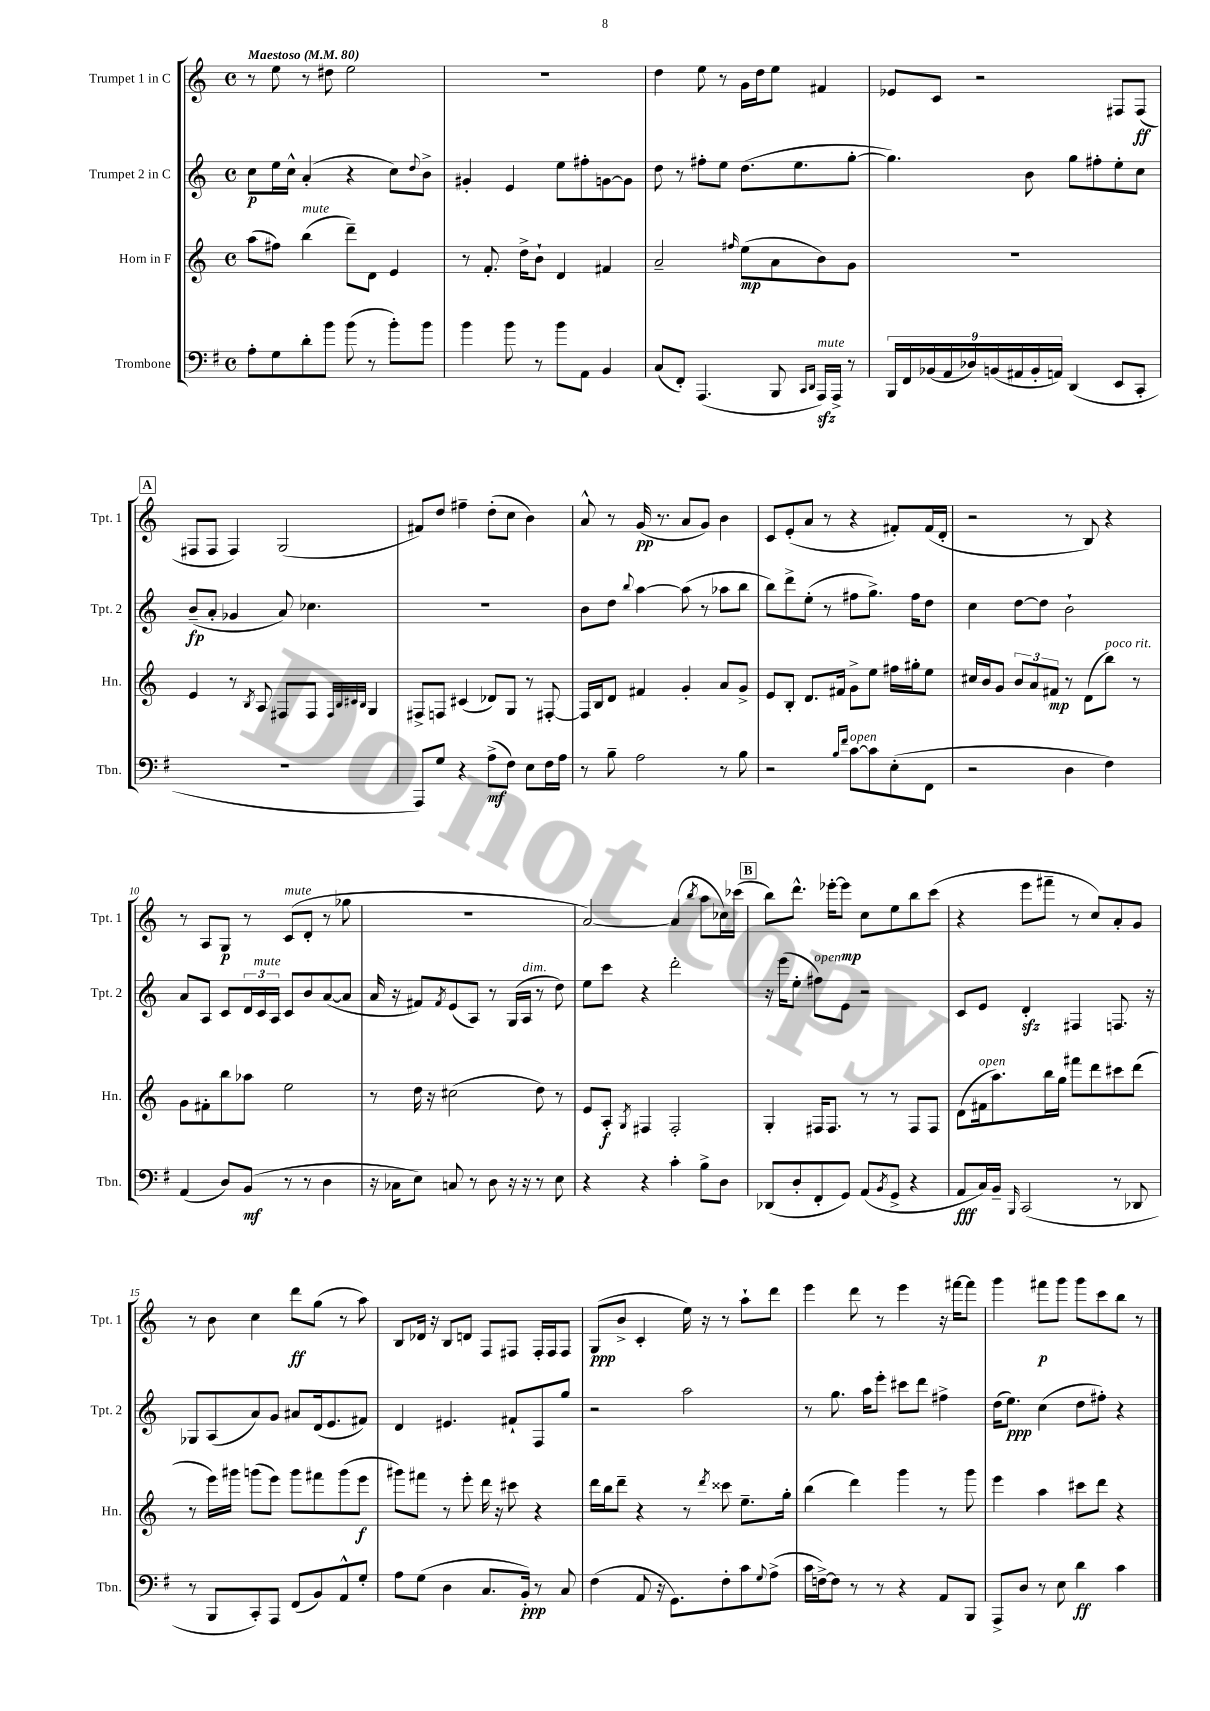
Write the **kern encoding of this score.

**kern	**dynam	**kern	**dynam	**kern	**dynam	**kern	**dynam
*part4	*part4	*part3	*part3	*part2	*part2	*part1	*part1
*staff4	*staff4	*staff3	*staff3	*staff2	*staff2	*staff1	*staff1
*I"Trombone	*	*I"Horn in F	*	*I"Trumpet 2 in C	*	*I"Trumpet 1 in C	*
*I'Tbn.	*	*I'Hn.	*	*I'Tpt. 2	*	*I'Tpt. 1	*
*clefF4	*	*clefG2	*	*clefG2	*	*clefG2	*
*k[f#]	*	*k[]	*	*k[]	*	*k[]	*
*M4/4	*	*M4/4	*	*M4/4	*	*M4/4	*
*met(c)	*	*met(c)	*	*met(c)	*	*met(c)	*
*MM80	*	*MM80	*	*MM80	*	*MM80	*
=1	=1	=1	=1	=1	=1	=1	=1
!	!	!	!	!	!	!LO:TX:a:B:t=Maestoso	!
8A'\L	.	(8aa\L	.	8cc\L	p	8r	.
8G\	.	8ff#X\J)	.	16ee\L	.	8ee\	.
.	.	.	.	16cc^^\JJ	.	.	.
!	!	!LO:TX:a:i:t=mute	!	!	!	!	!
8d'\	.	(4bb\	.	(4a'/	.	8r	.
8b\J	.	.	.	.	.	8dd#X\	.
(8b\	.	8ddd~\L)	.	4r	.	2ee\	.
8r	.	8d\J	.	.	.	.	.
8b'\L)	.	4e/	.	8cc\L)	.	.	.
.	.	.	.	8qqdd/	.	.	.
8b\J	.	.	.	8b^\J	.	.	.
=2	=2	=2	=2	=2	=2	=2	=2
4b\	.	8r	.	4g#X'/	.	1r	.
.	.	8.f'/	.	.	.	.	.
8b\	.	.	.	4e/	.	.	.
.	.	16dd^\KL	.	.	.	.	.
8r	.	8b`\J	.	.	.	.	.
8b\L	.	4d/	.	8ee\L	.	.	.
8AA\J	.	.	.	8ff#X'\	.	.	.
4BB/	.	4f#X/	.	[8gn\	.	.	.
.	.	.	.	8g\J]	.	.	.
=3	=3	=3	=3	=3	=3	=3	=3
(8C/L	.	2a~/	.	8dd\	.	4dd\	.
8FF#'/J)	.	.	.	8r	.	.	.
(4.AAA/	.	.	.	8ff#X'\L	.	8ee\	.
.	.	.	.	8ee\J	.	8r	.
.	.	16qqff#X/	.	.	.	.	.
.	.	(8ee\L	mp	(8.dd\L	.	16g\LL	.
.	.	.	.	.	.	16dd\J	.
8BBB/	.	8a\	.	.	.	8ee\J	.
.	.	.	.	8.ee\	.	.	.
16qqCC/LL	.	.	.	.	.	.	.
16qqDD/JJ	.	.	.	.	.	.	.
!LO:TX:a:i:t=mute	!	!	!	!	!	!	!
16AAAzz/LL)	.	8b\)	.	.	.	4f#X/	.
16AAA^/JJ	.	.	.	.	.	.	.
8r	.	8g\J	.	[8gg'\J	.	.	.
=4	=4	=4	=4	=4	=4	=4	=4
18BBB/LL	.	1r	.	4.gg\])	.	8e-X/L	.
18FF#/	.	.	.	.	.	.	.
(18BB-X/	.	.	.	.	.	.	.
.	.	.	.	.	.	8c/J	.
18AA/	.	.	.	.	.	.	.
18D-X/)	.	.	.	.	.	.	.
.	.	.	.	.	.	2r	.
(18BBn/	.	.	.	.	.	.	.
18AA#X/	.	.	.	.	.	.	.
.	.	.	.	8b\	.	.	.
18BB'/	.	.	.	.	.	.	.
18AAn/JJ)	.	.	.	.	.	.	.
(4DD/	.	.	.	8gg\L	.	.	.
.	.	.	.	8ff#X'\	.	.	.
8EE/L	.	.	.	8ee'\	.	8F#X/L	.
8CC'/J	.	.	.	8cc\J	.	(8F#/J	ff
!!LO:LB:g=z
!!LO:REH:place=s1:t=A
=5	=5	=5	=5	=5	=5	=5	=5
1r	.	4e/	.	(8b~/L	fp	8F#X/L	.
.	.	.	.	8a'/J	.	8F#/J	.
.	.	8r	.	4g-X/	.	4F#/)	.
.	.	8qB/	.	.	.	.	.
.	.	8A/	.	.	.	.	.
.	.	8F#X/L	.	8a/)	.	(2G/	.
.	.	8F#/J	.	4.cc-X\	.	.	.
.	.	32qqF#/LLL	.	.	.	.	.
.	.	32qqB/	.	.	.	.	.
.	.	32qqc#X/	.	.	.	.	.
.	.	32qqB/JJJ	.	.	.	.	.
.	.	4G/	.	.	.	.	.
=6	=6	=6	=6	=6	=6	=6	=6
8AAA/L)	.	8F#X^/L	.	1r	.	8f#X/L)	.
8G/J	.	8Fn/J	.	.	.	8dd/J	.
4r	.	(4c#X/	.	.	.	4ff#X~\	.
(8A^\L	mf	8d-X/L)	.	.	.	(8dd'\L	.
8F#\J)	.	8G/J	.	.	.	8cc\J	.
8E\L	.	8r	.	.	.	4b\)	.
16F#\L	.	[8F#X'/	.	.	.	.	.
16A\JJ	.	.	.	.	.	.	.
=7	=7	=7	=7	=7	=7	=7	=7
8r	.	16F#/LL]	.	8b\L	.	8a^^/	.
.	.	16B/J	.	.	.	.	.
8B~\	.	8d/J	.	8dd\J	.	8r	.
.	.	.	.	8qqbb/	.	.	.
2A\	.	4f#X/	.	[4aa\	.	(16g/	pp
.	.	.	.	.	.	8.r	.
.	.	4g'/	.	(8aa\]	.	8a/L	.
.	.	.	.	8r	.	8g/J)	.
8r	.	8a/L	.	8aa-X\L	.	4b\	.
8B\	.	8g^/J	.	8bb\J	.	.	.
=8	=8	=8	=8	=8	=8	=8	=8
2r	.	8e/L	.	8bb\L)	.	8c/L	.
.	.	8B'/J	.	8ddd^\	.	(8e'/	.
.	.	8.d/L	.	(8ee'\J	.	8a/J	.
.	.	.	.	8r	.	8r	.
.	.	16f#X/Jk	.	.	.	.	.
16qqB/LL	.	.	.	.	.	.	.
16qqf#/JJ	.	.	.	.	.	.	.
!LO:TX:a:i:t=open	!	!	!	!	!	!	!
[8c\L	.	8g^\L	.	8ff#X\L	.	4r	.
8c\]	.	8ee\J	.	8.gg^\J)	.	.	.
(8E'\	.	16ff#X\LL	.	.	.	8f#X'/L)	.
.	.	16gg#X'\J	.	16ff#\KL	.	.	.
8FF#\J	.	8ee\J	.	8dd\J	.	(16f#/L	.
.	.	.	.	.	.	16d'/JJ	.
=9	=9	=9	=9	=9	=9	=9	=9
2r	.	16cc#X/LL	.	4cc\	.	2r	.
.	.	16b/J	.	.	.	.	.
.	.	8g/J	.	.	.	.	.
.	.	12b/L	.	[8dd\L	.	.	.
.	.	12a/	.	.	.	.	.
.	.	.	.	8dd\J]	.	.	.
.	.	12f#X/J	mp	.	.	.	.
4D\	.	8r	.	2b`\	.	8r	.
.	.	(8d\L	.	.	.	8B/)	.
!	!	!LO:TX:a:i:t=poco rit.	!	!	!	!	!
4F#\)	.	8bb\J)	.	.	.	4r	.
.	.	8r	.	.	.	.	.
!!LO:LB:g=z
=10	=10	=10	=10	=10	=10	=10	=10
(4AA/	.	8g\L	.	8a/L	.	8r	.
.	.	8f#X'\	.	8A/J	.	8A/L	.
8D/L)	.	8bb\	.	8c/L	.	8G/J	p
(8BB/J	mf	8aa-X\J	.	24d/L	.	8r	.
!	!	!	!	!LO:TX:a:i:t=mute	!	!	!
.	.	.	.	24c/	.	.	.
.	.	.	.	24A/JJ	.	.	.
!	!	!	!	!	!	!LO:TX:a:i:t=mute	!
8r	.	2ee\	.	8c/L	.	(8c/L	.
8r	.	.	.	8b/	.	8d'/J	.
4D\	.	.	.	([8a/	.	8r	.
.	.	.	.	8a/J]	.	8gg-X\	.
=11	=11	=11	=11	=11	=11	=11	=11
16r	.	8r	.	16a/	.	1r	.
16C-X\KL	.	.	.	16r	.	.	.
8E\J)	.	16dd\	.	8f#X/L)	.	.	.
.	.	16r	.	.	.	.	.
.	.	.	.	8qf#/	.	.	.
8Cn/	.	(2cc#X\	.	(8e/	.	.	.
8r	.	.	.	8A/J)	.	.	.
8D\	.	.	.	8r	.	.	.
16r	.	.	.	(16G/LL	.	.	.
!	!	!	!	!LO:TX:a:i:t=dim.	!	!	!
16r	.	.	.	16A/JJ	.	.	.
8r	.	8dd\)	.	8r	.	.	.
8E\	.	8r	.	8dd\)	.	.	.
=12	=12	=12	=12	=12	=12	=12	=12
4r	.	8e/L	.	8ee\L	.	[2a/)	.
.	.	8A'/J	f	8ccc\J	.	.	.
.	.	8qG/	.	.	.	.	.
4r	.	4F#X/	.	4r	.	.	.
4c'\	.	2F#'/	.	2ddd'\	.	(4a/]	.
.	.	.	.	.	.	8qbb/	.
8B^\L	.	.	.	.	.	8aa\L	.
8D\J	.	.	.	.	.	16cc-X\L)	.
.	.	.	.	.	.	(16ccc-X\JJ	.
!!LO:REH:place=s1:t=B
=13	=13	=13	=13	=13	=13	=13	=13
(8DD-X/L	.	4G'/	.	16r	.	8bb\L)	.
.	.	.	.	(16eee\KL	.	.	.
8D'/	.	.	.	8ee'\J	.	8.ddd^^\J	.
!	!	!	!	!LO:TX:a:i:t=open	!	!	!
8FF#'/	.	16F#X/KL	.	8ff#X\L)	.	.	.
.	.	8.F#/J	.	.	.	[16eee-X'\KL	.
8GG/J)	.	.	.	8e\J	.	8eee-\J]	mp
(8AA/L	.	8r	.	2r	.	8cc\L	.
8qBB/	.	.	.	.	.	.	.
8GG^/J	.	8r	.	.	.	8ee\	.
4r	.	8F#/L	.	.	.	8bb\	.
.	.	8F#/J	.	.	.	(8ccc\J	.
=14	=14	=14	=14	=14	=14	=14	=14
8AA/L	fff	(8d\L	.	8c/L	.	4r	.
!	!	!LO:TX:a:i:t=open	!	!	!	!	!
16C/L)	.	16f#X\k	.	8e/J	.	.	.
16BB~/JJ	.	8.aa\)	.	.	.	.	.
16qqBBB/	.	.	.	.	.	.	.
(2CC/	.	.	.	4dzz'/	.	8eee\L	.
.	.	16bb\L	.	.	.	8fff#X~\J	.
.	.	16gg\JJ	.	.	.	.	.
.	.	8fff#X\L	.	4F#X/	.	8r	.
.	.	8ddd\	.	.	.	8cc/L)	.
8r	.	8ccc#X\	.	8.Fn/	.	8a'/	.
8DD-X/	.	(8ddd\J	.	.	.	8g/J	.
.	.	.	.	16r	.	.	.
!!LO:LB:g=z
=15	=15	=15	=15	=15	=15	=15	=15
8r	.	8r	.	8G-X/L	.	8r	.
8BBB/L	.	16eee\LL)	.	(8A/	.	8b\	.
.	.	16ggg#X\JJ	.	.	.	.	.
8CC'/)	.	(8gggn\L	.	8a/)	.	4cc\	.
8AAA/J	.	8eee\J)	.	8g/J	.	.	.
(8FF#/L	.	8ggg\L	.	8a#X/L	.	8ddd\L	ff
8BB/)	.	8fff#X\	.	(16d/k	.	(8gg\J	.
.	.	.	.	8.e/	.	.	.
8AA^^/	.	(8ggg\	.	.	.	8r	.
8G'/J	.	8eee\J	f	8f#X/J)	.	8aa\)	.
=16	=16	=16	=16	=16	=16	=16	=16
8A\L	.	8ggg#X\L)	.	4d/	.	8B/L	.
(8G\J	.	8fff#X\J	.	.	.	16d-X/Jk	.
.	.	.	.	.	.	16r	.
4D\	.	8r	.	4.e#X/	.	8B/L	.
.	.	8eee'\	.	.	.	8dn/J	.
8.C/L	.	16ddd\	.	.	.	8F/L	.
.	.	16r	.	.	.	.	.
.	.	8ccc#X\	.	8f#X`/L	.	8F#X/J	.
16BB'/Jk)	ppp	.	.	.	.	.	.
8r	.	4r	.	8F/	.	16F#'/LL	.
.	.	.	.	.	.	16F#/J	.
8C/	.	.	.	8gg/J	.	8F#/J	.
=17	=17	=17	=17	=17	=17	=17	=17
(4F#\	.	16ddd\LL	.	2r	.	(8G/L	ppp
.	.	16bb\J	.	.	.	.	.
.	.	8ddd~\J	.	.	.	8b^/J	.
8AA/	.	4r	.	.	.	4c'/	.
16r	.	.	.	.	.	.	.
8.GG\L)	.	.	.	.	.	.	.
.	.	8r	.	2aa\	.	16ee\)	.
.	.	.	.	.	.	16r	.
.	.	8qddd/	.	.	.	.	.
8F#'\	.	8ccc##X\	.	.	.	8r	.
8c\	.	8.ee~\L	.	.	.	8aa`\L	.
8qqG/	.	.	.	.	.	.	.
(8A^\J	.	.	.	.	.	8ddd\J	.
.	.	16gg'\Jk	.	.	.	.	.
=18	=18	=18	=18	=18	=18	=18	=18
16c\LL	.	(4bb\	.	8r	.	4eee\	.
[16Fn^\J)	.	.	.	.	.	.	.
8F\J]	.	.	.	8.gg\	.	.	.
8r	.	4ddd\)	.	.	.	8ddd\	.
.	.	.	.	16aa\KL	.	.	.
8r	.	.	.	8eee'\J	.	8r	.
4r	.	4ggg\	.	8ccc#X\L	.	4eee\	.
.	.	.	.	8ddd\J	.	.	.
8AA/L	.	8r	.	4ff#X^\	.	16r	.
.	.	.	.	.	.	[16fff#X\KL	.
8BBB/J	.	8ggg\	.	.	.	8fff#\J]	.
=19	=19	=19	=19	=19	=19	=19	=19
8AAA^/L	.	4eee\	.	(16dd\KL	.	4ggg\	.
.	.	.	.	8.ee\J)	ppp	.	.
8D/J	.	.	.	.	.	.	.
8r	.	4aa\	.	(4cc\	.	8fff#X\L	p
8E\	.	.	.	.	.	8ggg\J	.
4d\	ff	8ccc#X\L	.	8dd\L	.	8ggg\L	.
.	.	8ddd\J	.	8ff#X'\J)	.	8ccc\	.
4c\	.	4r	.	4r	.	8bb\J	.
.	.	.	.	.	.	8r	.
==	==	==	==	==	==	==	==
*-	*-	*-	*-	*-	*-	*-	*-
